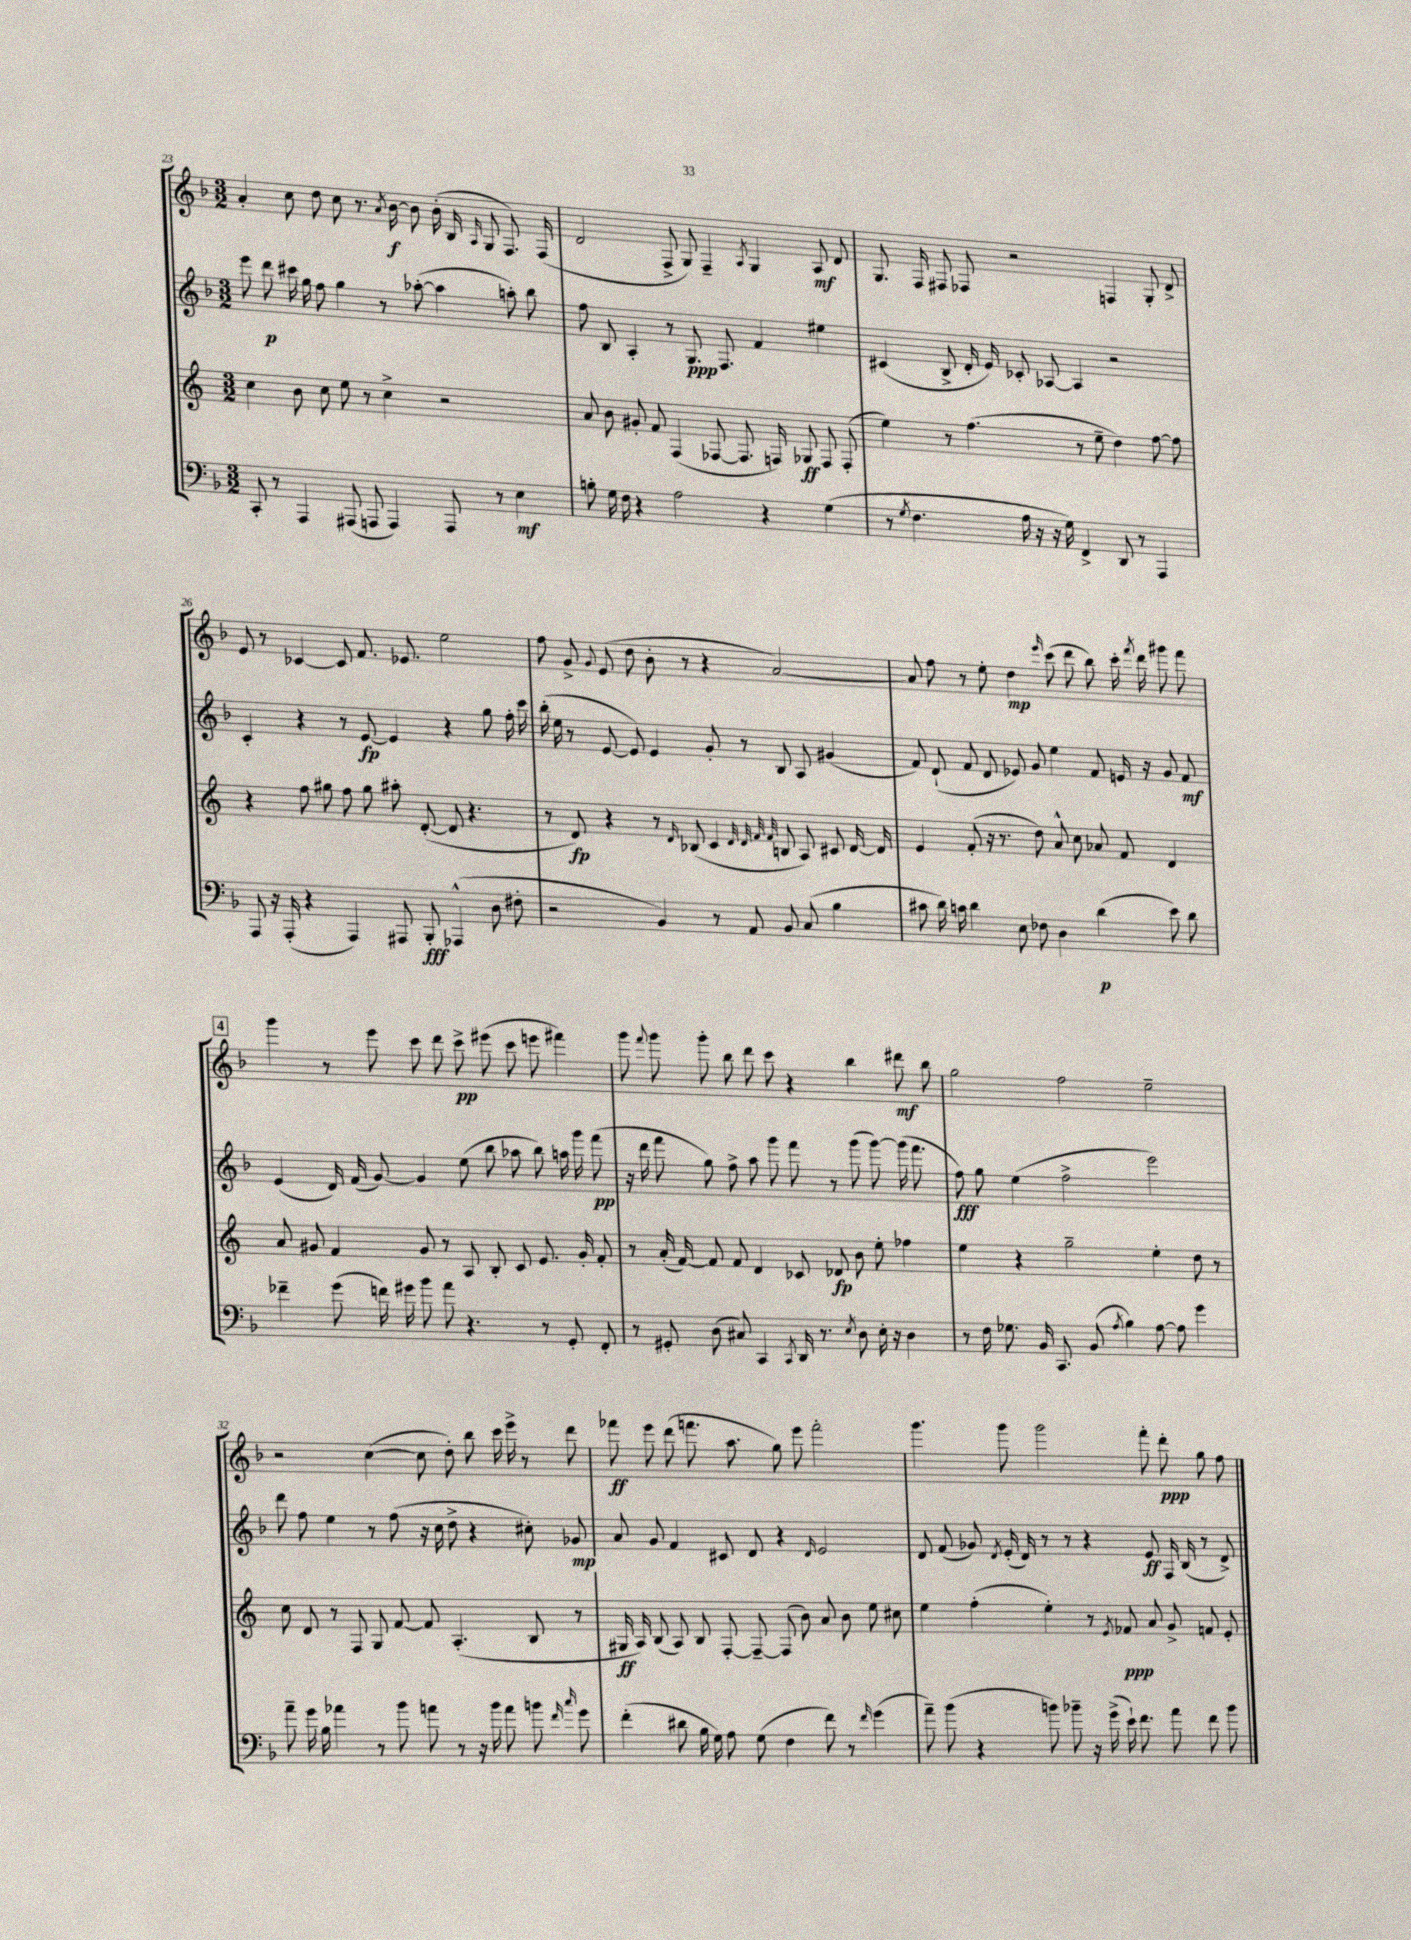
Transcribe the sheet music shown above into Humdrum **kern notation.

**kern	**kern	**kern	**kern
*staff4	*staff3	*staff2	*staff1
*clefF4	*clefG2	*clefG2	*clefG2
*k[b-]	*k[]	*k[b-]	*k[b-]
*M3/2	*M3/2	*M3/2	*M3/2
8CC'/	4cc\	8eee\	4a'/
8r	.	8ddd\	.
4AAA/	8b\	16ccc#\	8cc\
.	.	16gg\	.
.	8cc\	8ff\	8dd\
(8AAA#/	8ee\	4gg\	8cc\
8AAA/	8r	.	8.r
4AAA/)	4cc^\	8r	.
.	.	.	8qa/
.	.	.	[16b-\
.	.	([8aa-'\	8b-\]
8AAA/	2r	4aa-\]	(16b-'\
.	.	.	16B-/
.	.	.	16qqA/
8r	.	.	8G/
4E\	.	8aa'\)	8.F/)
.	.	8bb-\	.
.	.	.	(16F/
=	=	=	=
8B'\	8a/	8ff\	2d/
16G\	8b\	8B-/	.
16F\	.	.	.
4r	8g#'/	4A'/	.
.	8f/	.	.
2A\	(4F/	8r	8F^/
.	.	8.G/	8G/)
.	[8F-/	.	4F~/
.	.	8.F/	.
.	8.F-/]	.	.
.	.	.	8qA/
4r	.	4f/	4G/
.	16F/)	.	.
.	8G-/	.	.
(4G\	8F/	4ee#\	8A/
.	(8F'/	.	8d/
=	=	=	=
8r	4ee\)	(4c#/	8.G/
8qG/	.	.	.
4.F\	.	.	.
.	.	.	16F/
.	8r	8B-^/	8F#/
.	(4.ff\	16d'/	8F-/
.	.	16e/)	.
16A\	.	8c-'/	2r
16r	.	.	.
16r	.	[8A-/	.
16G\)	.	.	.
4FF^/	8r	4A-/]	.
.	8ee~\	.	.
8DD/	4dd\)	2r	4F/
8r	.	.	.
4AAA/	[8ff\	.	8G'/
.	8ff\]	.	8d^/
=	=	=	=
8AAA/	4r	4c'/	8e/
16r	.	.	8r
(16AAA'/	.	.	.
4r	8ff\	4r	[4c-/
.	8gg#\	.	.
4AAA/)	8ff\	8r	8c-/]
.	8gg#\	[8e/	8.f/
8AAA#/	8aa#'\	4e/]	.
.	.	.	8.e-/
8BBB-'/	([8d'/	.	.
(4AAA-^^/	8d/]	4r	2ee\
.	4.r	.	.
8D\	.	8gg\	.
8F#'\	.	16ff'\	.
.	.	16ccc\	.
=	=	=	=
2r	8r	(16bb-'\	8ff\
.	.	16ee\	.
.	8d/)	8r	8g^/
.	.	.	8qqg/
.	4r	[8e/	(8e/
.	.	8e/])	8dd\
4BB-/)	8r	4e/	8b-'\
.	16qqd/	.	.
.	(8B-/	.	8r
8r	4c/	8g'/	4r
8AA/	.	8r	.
.	32qqd/	.	.
.	32qqd/	.	.
.	32qqf/	.	.
.	32qqf/	.	.
8BB-/	8B/	8B-/	[2a/)
(8C/	8A/)	8A/	.
4B-\	8c#/	(4g#/	.
.	[16d/	.	.
.	16d/]	.	.
=	=	=	=
8c#\	4e/	8f/)	8a/]
16d\)	.	(8d`/	8ff\
16c\	.	.	.
4d\	(8f'/	8f/	8r
.	16r	8d/	8ee'\
.	8.r	.	.
8E\	.	8e-/)	4dd\
8F-\	8dd\)	8g/	.
.	.	.	16qqeee/
4D\	8a^^/	4ee\	(8ccc\
.	8cc\	.	8ddd\
(4d\	8a-/	8f/	8bb-\)
.	8f/	16e/	16ccc'\
.	.	.	8qfff/
.	.	16r	16ddd\
8e\)	4d/	8g/	8ggg#\
8d\	.	8f/	8fff\
=	=	=	=
4f-~\	8a/	(4e/	4ggg\
.	8g#/	.	.
(8g\	4f/	16d/)	8r
.	.	(16f/	.
16f\)	.	[8g/)	8eee\
16g#\	.	.	.
8b-\	8g#/	4g/]	8ccc\
8a\	8r	.	8ddd\
4.r	8A/	(8ee\	8ccc^\
.	8B'/	8bb-\	(8eee#\
.	8c/	8aa-\	8ccc\
8r	8.e/	8bb-\)	8eee\
8GG'/	.	16aa\	4fff#\)
.	16g#'/	16ggg\	.
8FF'/	8f'/	(8fff\	.
=	=	=	=
8r	8r	16r	8ggg\
.	.	16ddd\	.
.	.	.	8qqfff/
8GG#'/	(16a'/	8fff\	8ggg\
.	[16f/)	.	.
(8D\	8f/]	8gg\)	8ggg'\
8C#/)	8f/	8ff^\	8bb-\
4CC/	4d/	8aa\	8ddd\
.	.	8ggg\	8ccc\
8qCC/	.	.	.
16DD/	8c-/	8fff\	4r
8.r	.	.	.
.	8d-/	8r	.
8qE/	.	.	.
8D\	8b\	(8ggg\	4bb-\
16E'\	8ee'\	[8ggg\)	.
16r	.	.	.
4D\	4ff-\	(16ggg\]	8ddd#\
.	.	8.fff\	.
.	.	.	8bb-\
=	=	=	=
8r	4ee\	8ff\)	2gg\
16F\	.	8gg\	.
8.G-\	.	.	.
.	4r	(4ee\	.
16BB-/	.	.	.
8.CC/	.	.	.
.	2gg~\	2ff^\	2ff\
(8BB-/	.	.	.
8qA/	.	.	.
4B-\)	.	.	.
[8A\	4ee'\	2eee\)	2ee~\
8A\]	.	.	.
4g\	8dd\	.	.
.	8r	.	.
=	=	=	=
8a~\	8cc\	8ddd\	2r
16g\	8d/	8ff\	.
16B-\	.	.	.
4a-\	8r	4ee\	.
.	8F/	.	.
8r	8G/	8r	([4cc\
8b-\	[8f/	(8ff\	.
8a\	8f/]	16r	8cc\]
.	.	16cc\	.
8r	(4.A'/	8dd^\	8dd'\)
16r	.	4r	8bb-\
16b-\	.	.	.
8a\	.	.	16ccc\
.	.	.	16eee^\
8b\	8B/	8cc#'\)	8r
16qqf/	.	.	.
16qqcc/	.	.	.
8g\	8r	8g-/	8ddd\
=	=	=	=
(4f'\	16G#/	8a/	8fff-\
.	16A/)	.	.
.	(8B/	8g/	8eee\
8d#\	8A/)	4f/	(8ddd\
16B-\	8B/	.	8.fff\
16G\)	.	.	.
8A\	[8F'/	8c#/	.
.	.	.	8.aa\
(8G\	8F~/_	8d/	.
4F\	(8F/]	4r	8gg\)
.	8b\)	.	8eee\
.	.	16qqd/	.
8f\)	8a/	2e/	2fff'\
8r	8b\	.	.
16qqf/	.	.	.
(4g\	8ee\	.	.
.	8cc#\	.	.
=	=	=	=
8a~\)	4ee\	8d/	4.ggg\
(8b-\	.	(8f/	.
4r	(4ff'\	8g-/)	.
.	.	8qd/	.
.	.	(16e'/	8ggg\
.	.	16d/)	.
8b\)	4ee'\)	8r	2ggg\
8b-~\	.	8r	.
16r	8r	4r	.
(16g^\	.	.	.
.	8qe/	.	.
16e`\)	8f-/	.	.
8.f\	.	.	.
.	8a/	8e/	8fff'\
8a\	8g^/	16F/	8ddd'\
.	.	(16B-/	.
8f\	8f/	8r	8gg\
8b-\	8e'/	8d^/)	8ff\
==	==	==	==
*-	*-	*-	*-
